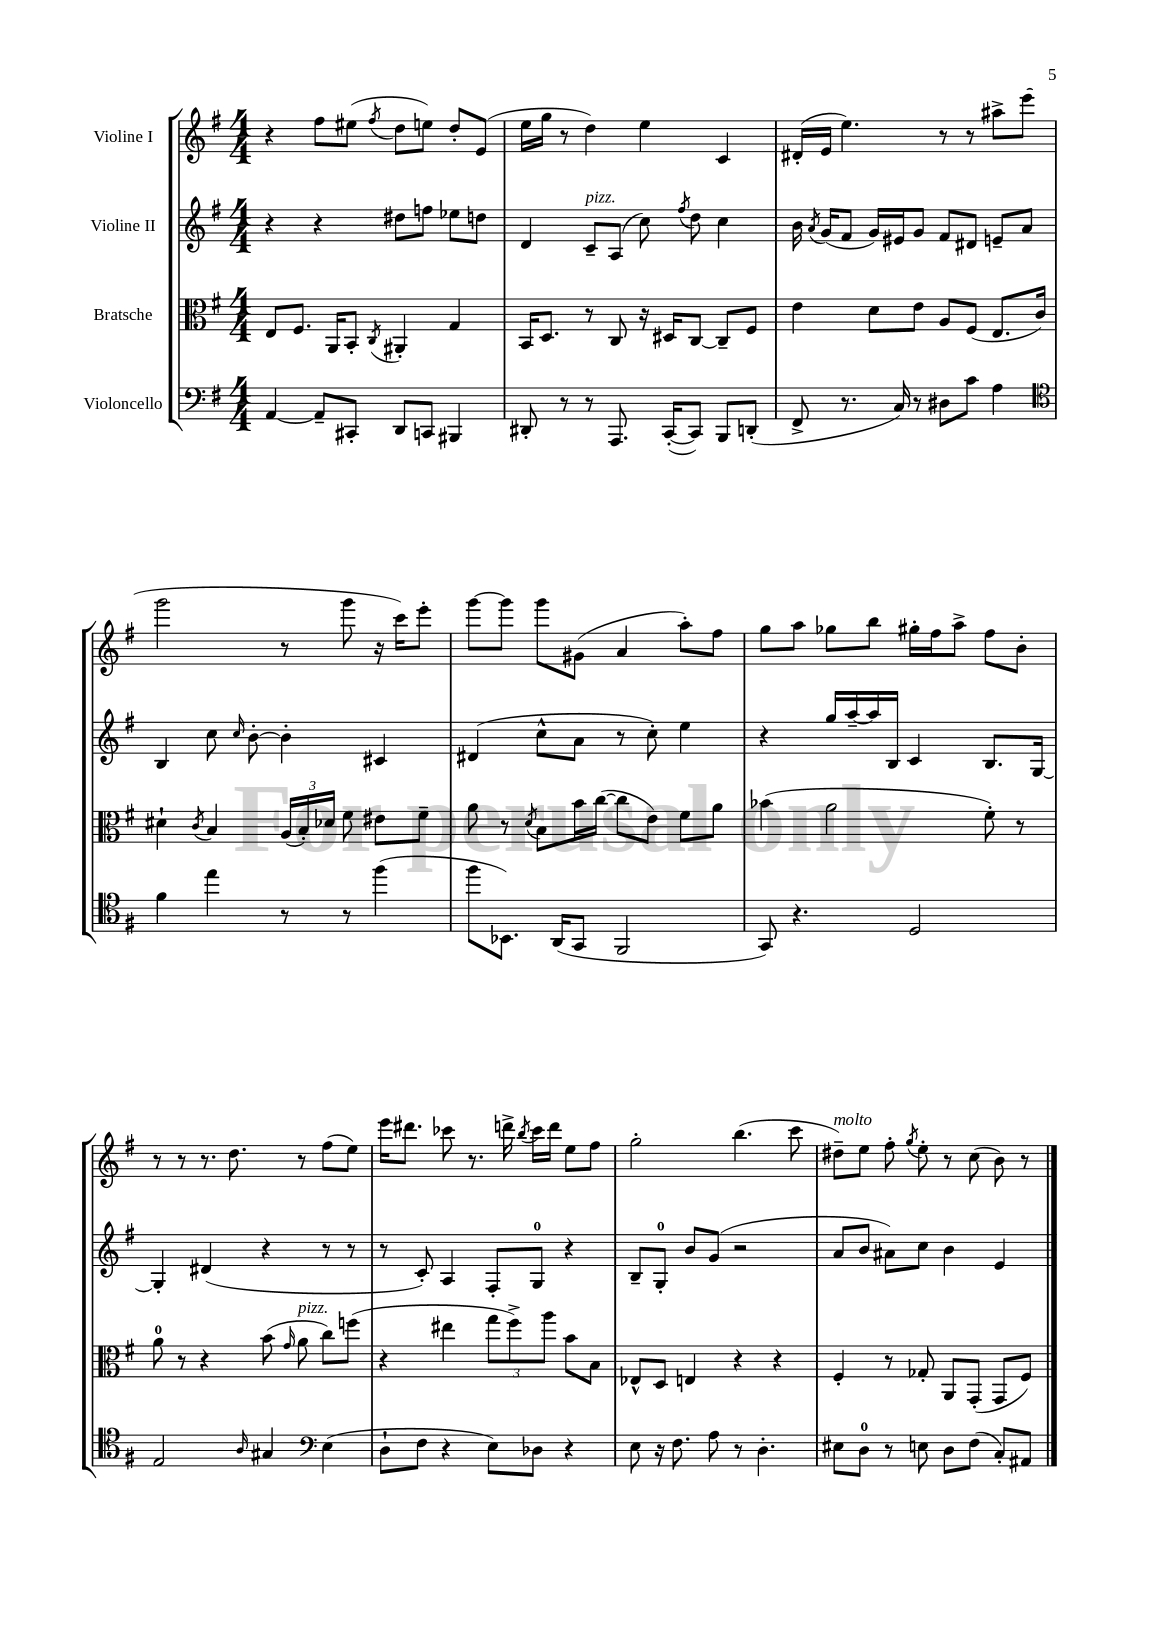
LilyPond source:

<<
\new StaffGroup <<
\new Staff = "s0" \with { instrumentName = "Violine I" } {
    \clef treble \key g \major \numericTimeSignature \time 4/4
    \autoBeamOff r4 fis''8[ eis''8]( \acciaccatura { fis''8 } d''8[ e''8]) d''8[-. e'8]( |
    e''16[ g''16] r8 d''4) e''4 c'4 |
    dis'16[-.( e'16] e''4.) r8 r8 ais''8[-> e'''8]( |
    g'''2 r8 g'''8 r16 c'''16[) e'''8]-. |
    g'''8[~ g'''8] g'''8[ gis'8]( a'4 a''8[-.) fis''8] |
    g''8[ a''8] ges''8[ b''8] gis''16[-. fis''16 a''8]-> fis''8[ b'8]-. |
    r8 r8 r8. d''8. r8 fis''8[( e''8]) |
    e'''16[ dis'''8.] ces'''8 r8. d'''16-> \acciaccatura { b''8 } ces'''16[ d'''16] e''8[ fis''8] |
    g''2-. b''4.( c'''8 |
    dis''8[--^\markup { \italic "molto" }) e''8] fis''8-. \acciaccatura { g''8 } e''8-. r8 c''8( b'8) r8 \bar "|." |
}
\new Staff = "s1" \with { instrumentName = "Violine II" } {
    \clef treble \key g \major \numericTimeSignature \time 4/4
    \autoBeamOff r4 r4 dis''8[ f''8] ees''8[ d''8] |
    d'4 c'8[--^\markup { \italic "pizz." } a8]( c''8) \acciaccatura { fis''8 } d''8 c''4 |
    b'16 \acciaccatura { a'8 } g'16[( fis'8] g'16[) eis'16 g'8] fis'8[ dis'8] e'8[-- a'8] |
    b4 c''8 \grace { c''16 } b'8~-. b'4-. cis'4 |
    dis'4( c''8[-^ a'8] r8 c''8-.) e''4 |
    r4 g''16[ a''16~-- a''16 b16] c'4 b8.[ g16]~ |
    g4-. dis'4( r4 r8 r8 |
    r8 c'8-.) a4 fis8[-. g8]-0 r4 |
    b8[-- g8]-0-. b'8[ g'8]( r2 |
    a'8[ b'8] ais'8[) c''8] b'4 e'4 \bar "|." |
}
\new Staff = "s2" \with { instrumentName = "Bratsche" } {
    \clef alto \key g \major \numericTimeSignature \time 4/4
    \autoBeamOff e8[ fis8.] a,16[ b,8]-. \acciaccatura { c8 } ais,4-. g4 |
    b,16[ d8.] r8 c8 r16 dis16[ c8]~ c8[-- fis8] |
    e'4 d'8[ e'8] a8[ fis8]( e8.[ c'16]) |
    dis'4-! \acciaccatura { c'8 } b4 \tuplet 3/2 { a16[( b16-.) des'16] } fis'8 eis'8[ fis'8]-- |
    a'8 r8 \acciaccatura { d'8 } b8[ b'16 c''16]~( c''8[ e'8]) fis'8[ a'8] |
    bes'4( a'2 fis'8-.) r8 |
    a'8-0 r8 r4 b'8( \grace { g'16 } a'8^\markup { \italic "pizz." } c''8[) f''8]( |
    r4 eis''4 \tuplet 3/2 { g''8[ fis''8->) a''8] } b'8[ b8] |
    ees8[-^ d8] e4 r4 r4 |
    fis4-. r8 ges8-. a,8[ g,8]-.( g,8[ fis8]) \bar "|." |
}
\new Staff = "s3" \with { instrumentName = "Violoncello" } {
    \clef bass \key g \major \numericTimeSignature \time 4/4
    \autoBeamOff a,4~ a,8[-- cis,8]-. d,8[ c,8] bis,,4 |
    dis,8-. r8 r8 a,,8. c,16[~-.( c,8]) b,,8[ d,8]-.( |
    fis,8-> r8. c16) r8 dis8[ c'8] a4 |
    \clef tenor fis'4 e''4 r8 r8 fis''4( |
    fis''8[ bes,8.]) a,16[( g,8] fis,2 |
    g,8) r4. d2 |
    e2 \grace { a16 } gis4 \clef bass e4( |
    d8[-! fis8] r4 e8[) des8] r4 |
    e8 r16 fis8. a8 r8 d4.-. |
    eis8[ d8]-0 r8 e8 d8[ fis8]( c8[-.) ais,8] \bar "|." |
}
>>
>>
\layout { \context { \Score \remove "Bar_number_engraver" } }
